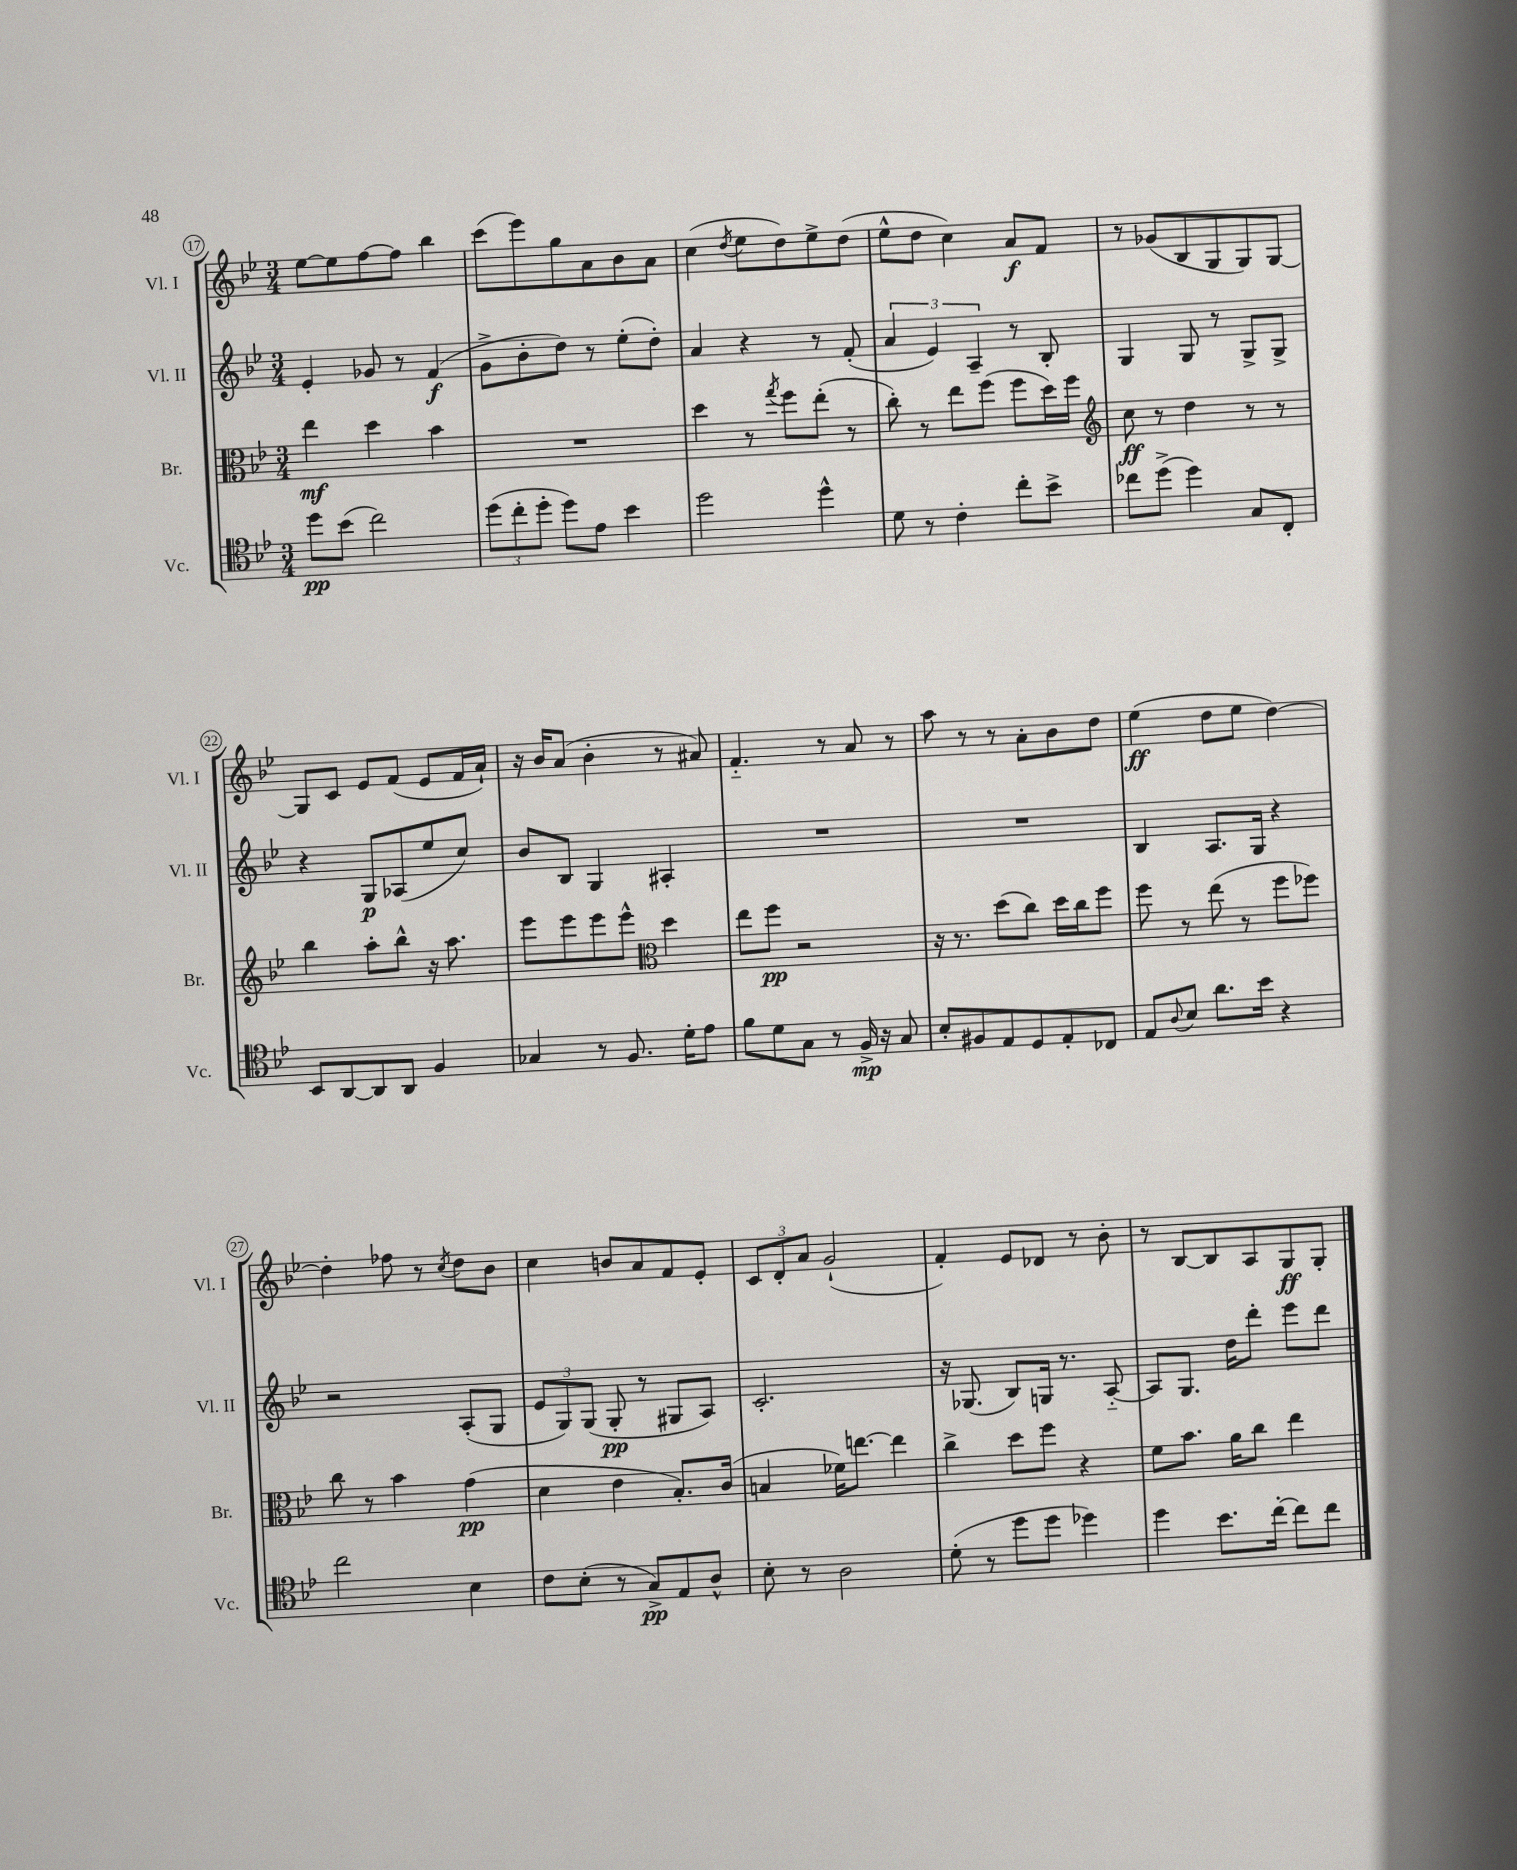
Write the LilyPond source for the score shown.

<<
\new StaffGroup <<
\new Staff = "s0" \with { instrumentName = "Vl. I" shortInstrumentName = "Vl. I" } {
    \clef treble \key bes \major \numericTimeSignature \time 3/4
    ees''8~ ees''8 f''8~ f''8 bes''4 |
    c'''8( ees'''8) g''8 a'8 bes'8 a'8 |
    c''4( \acciaccatura { d''8 } ees''8 d''8) ees''8-> d''8( |
    ees''8-^ d''8 c''4) a'8\f f'8 |
    r8 ges'8( bes8 g8 g8) g8~ |
    g8 c'8 ees'8 f'8( ees'8 f'16 a'16-!) |
    r16 bes'16 a'8( bes'4-. r8 ais'8) |
    f'4.-_ r8 a'8 r8 |
    a''8 r8 r8 a'8-. bes'8 d''8 |
    ees''4\ff( d''8 ees''8 d''4~) |
    d''4-. fes''8 r8 \acciaccatura { c''8 } d''8 bes'8 |
    c''4 b'8 a'8 f'8 ees'8-. |
    \tuplet 3/2 { c'8 d'8-. a'8 } g'2-!( |
    f'4-.) ees'8 des'8 r8 bes'8-. |
    r8 bes8~ bes8 a8 g8\ff g8-. \bar "|." |
}
\new Staff = "s1" \with { instrumentName = "Vl. II" shortInstrumentName = "Vl. II" } {
    \clef treble \key bes \major \numericTimeSignature \time 3/4
    ees'4-. ges'8 r8 f'4\f( |
    g'8-> bes'8-. d''8) r8 ees''8-.( d''8-.) |
    a'4 r4 r8 f'8-.( |
    \tuplet 3/2 { a'4 ees'4) a4-- } r8 bes8-. |
    g4 g8 r8 g8-> g8-> |
    r4 g8\p aes8( ees''8 c''8) |
    bes'8 bes8 g4 ais4-. |
    R2. |
    R2. |
    bes4 a8. g16 r4 |
    r2 a8-.( g8 |
    \tuplet 3/2 { ees'8 g8) g8( } g8-.\pp r8 gis8 a8) |
    c'2.-. |
    r16 ges8.( bes8) g16 r8. a8~-_ |
    a8 g8. d''16 d'''8-. ees'''8 d'''8 \bar "|." |
}
\new Staff = "s2" \with { instrumentName = "Br." shortInstrumentName = "Br." } {
    \clef alto \key bes \major \numericTimeSignature \time 3/4
    ees''4\mf d''4 bes'4 |
    R2. |
    d''4 r8 \acciaccatura { g''8 } f''8 ees''8-.( r8 |
    c''8-.) r8 ees''8 f''8( f''8 d''16) f''16 |
    \clef treble c''8\ff r8 d''4 r8 r8 |
    bes''4 a''8-. bes''8-^ r16 a''8. |
    ees'''8 ees'''8 ees'''8 ees'''8-^ \clef alto d''4 |
    ees''8 f''8\pp r2 |
    r16 r8. d''8( c''8) d''16 c''16 f''8 |
    f''8 r8 ees''8( r8 f''8 fes''8) |
    c''8 r8 bes'4 g'4\pp( |
    d'4 ees'4 bes8.-.) c'16( |
    b4 fes'16) e''8.~ e''4 |
    c''4-> d''8 f''8 r4 |
    f'8 bes'8. a'16 c''8 ees''4 \bar "|." |
}
\new Staff = "s3" \with { instrumentName = "Vc." shortInstrumentName = "Vc." } {
    \clef tenor \key bes \major \numericTimeSignature \time 3/4
    d''8\pp bes'8( c''2) |
    \tuplet 3/2 { d''8( c''8-. d''8-. } d''8) ees'8 bes'4 |
    d''2 d''4-^ |
    d'8 r8 c'4-. c''8-. bes'8-> |
    ces''8 d''8->( d''4) g8 c8-. |
    bes,8 a,8~ a,8 a,8 f4 |
    ges4 r8 f8. d'16-. ees'8 |
    f'8 d'8 g8 r8 f16->\mp r16 g8 |
    bes8-. fis8 ees8 d8 ees8-. ces8 |
    ees8 \appoggiatura { a8 } bes8 a'8. bes'16 r4 |
    c''2 bes4 |
    c'8 bes8-.( r8 g8->\pp) ees8 a8-^ |
    bes8-. r8 a2 |
    d'8-.( r8 d''8 d''8 des''4) |
    d''4 bes'8. c''16~-. c''8 c''8 \bar "|." |
}
>>
>>
\layout { \context { \Score currentBarNumber = #17 \override BarNumber.stencil = #(make-stencil-circler 0.1 0.3 ly:text-interface::print) } }
